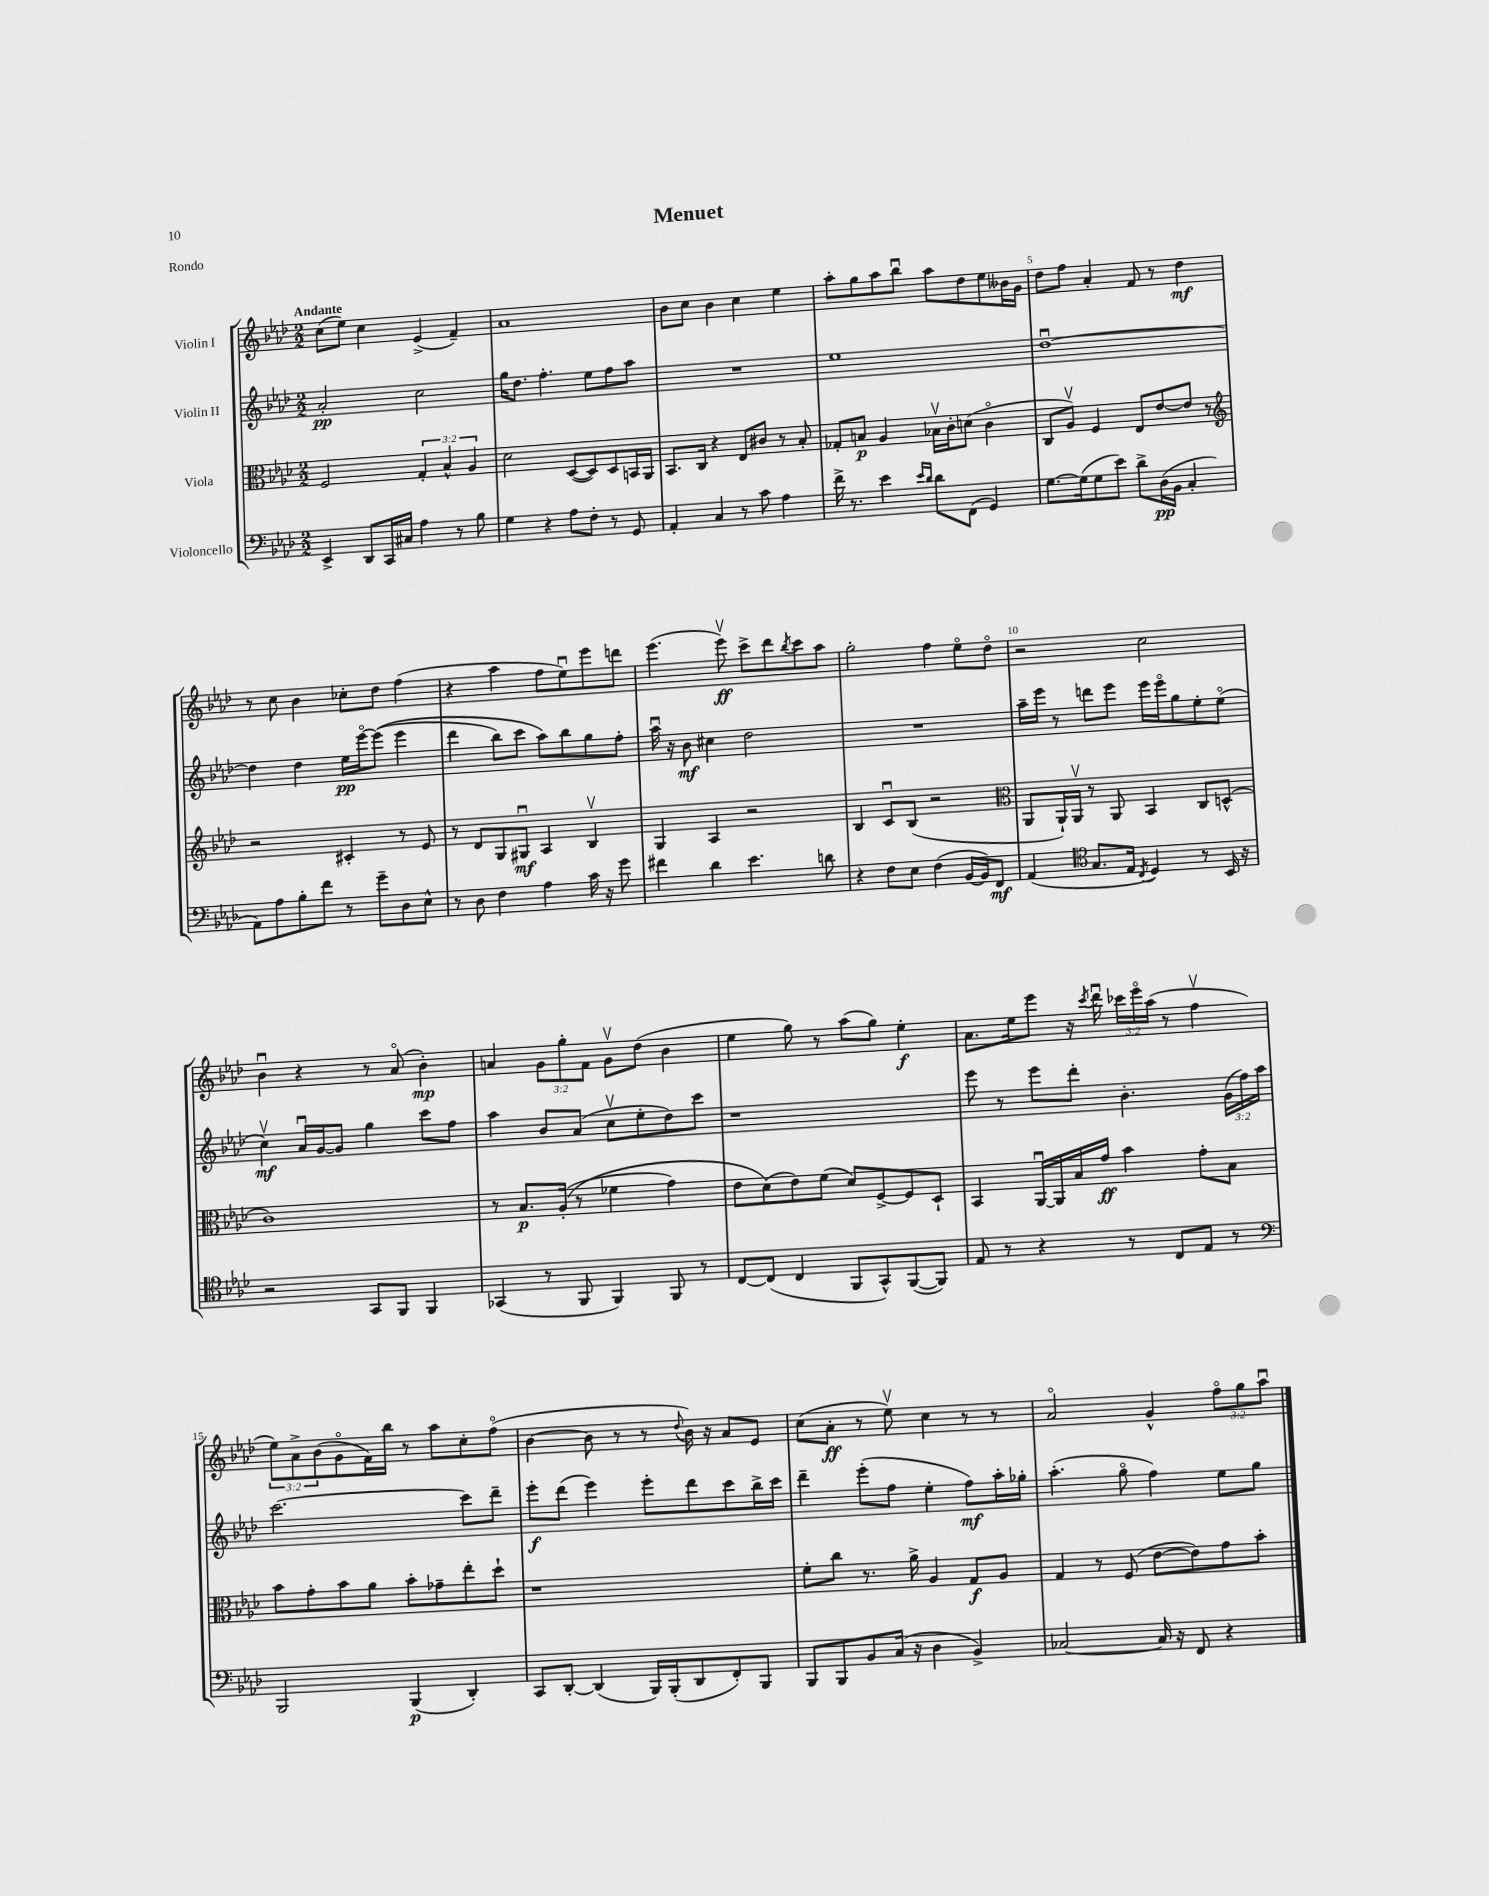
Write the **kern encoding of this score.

**kern	**kern	**kern	**kern
*staff4	*staff3	*staff2	*staff1
*clefF4	*clefC3	*clefG2	*clefG2
*k[b-e-a-d-]	*k[b-e-a-d-]	*k[b-e-a-d-]	*k[b-e-a-d-]
*M2/2	*M2/2	*M2/2	*M2/2
4EE-^/	2F/	2a-'/	(8cc\L
.	.	.	8ee-\J)
8DD-/L	.	.	4cc\
16CC/L	.	.	.
16C#/JJ	.	.	.
4A-\	6G'/	2cc\	(4e-^/
.	6B-^^/	.	.
8r	.	.	4f~/)
.	6A-/	.	.
8B-\	.	.	.
=	=	=	=
4G\	2d-\	16gg\LK	1a-
.	.	8.dd-\J	.
4r	.	4.ff'\	.
8A-\L	([8D-/L	.	.
8F'\J	8D-/])	8ee-\L	.
8r	8D-/	8ff\	.
8GG/	16BB/L	8aa-\J	.
.	16AA-/JJ	.	.
=	=	=	=
4AA-'/	8.BB-/L	1r	8b-\L
.	.	.	8cc\J
.	16C/Jk	.	.
4C/	4r	.	4b-\
8r	8E-/L	.	4cc\
8c\	8c#/J	.	.
4A-\	8r	.	4ee-\
.	8B-'/	.	.
=	=	=	=
16f^\	8G-'/L	1ee-	8aa-'\L
8.r	.	.	.
.	8B/J	.	8gg\
4e-\	4A-/	.	8aa-\
.	.	.	8bb-u\J
16qqe-/LL	.	.	.
16qqd-/JJ	.	.	.
8d-\L	16B-v\LL	.	8aa-\L
.	16c'\J	.	.
(8FF\J	(8d\J	.	8dd-\
4GG/)	4co\	.	8ee-\
.	.	.	16b--\L
.	.	.	16g\JJ
=	=	=	=
[8.G\L	8C/L	[1dd-u	8dd-\L
.	8A-v/J)	.	8ff\J
(16G\]k	.	.	.
8G\	4F/	.	4a-'/
8e-\J)	.	.	.
8d-^\L	8E-/L	.	8f/
(16D-\L	[8e-/	.	8r
16BB-\JJ	.	.	.
4C'/	8e-/]J	.	4dd-\
.	8r	.	.
=	=	=	=
*	*clefG2	*	*
8AA-\L)	2r	4dd-\]	8r
8A-\	.	.	8cc\
8B-'\	.	4dd-\	4b-\
8f\J	.	.	.
8r	4c#'/	16ee-\LL	8cc-'\L
.	.	[16eee-o\J	.
8g~\L	.	&((8eee-\]J	8dd-\J
8D-\	8r	4eee-\	(4ff\
8E-^^\J	8e-/	.	.
=	=	=	=
8r	8r	4ddd-\	4r
8D-\	8d-/L	.	.
4F\	8G/	8bb-\L)	4aa-\
.	8G#u/J	8ccc\J	.
4A-\	4A-/	8aa-\L&)	8ff\L
.	.	8bb-\	8ee-u\)
16c\	4B-v/	8gg\	8eee-\
16r	.	.	.
8g\	.	8ff'\J	8ddd\J
=	=	=	=
4f#\	4G/	16aa-u\	(4.eee-\
.	.	16r	.
.	.	8b-\	.
4d-\	4A-/	4cc#\	.
.	.	.	8eee-v\)
4.e-\	2r	2dd-\	8ccc^\L
.	.	.	8ddd-\
.	.	.	8qbb-/
.	.	.	8ccc\
8d\	.	.	8aa-\J
=	=	=	=
4r	4B-/	1r	2gg'\
8F\L	8cu/L	.	.
8E-\J	(8B-/J	.	.
(4F\	2r	.	4ff\
[16BB-/LL	.	.	8ee-o\L
16BB-/]J)	.	.	.
8FF/J	.	.	8dd-o\J
=	=	=	=
*	*clefC3	*	*
(4AA-/	8AA-/L	16aa-~\LL	2r
.	.	16eee-\JJ	.
.	16AA-`/L)	8r	.
.	16AA-v/JJ	.	.
*clefC4	*	*	*
8.G/L	8r	8ddd\L	.
.	8AA-/	8eee-\J	.
16E-/Jk	.	.	.
8qC/	.	.	.
4D-/)	4BB-/	16eee-\LL	2cc\
.	.	16eee-o\J	.
.	.	8gg\	.
8r	8C/L	8ee-'\	.
16BB-/	(8D^^/J	(8ee-o\J	.
16r	.	.	.
=	=	=	=
2r	1c)	4ccv\)	4b-u\
.	.	16a-u/LL	4r
.	.	[16g/J	.
.	.	8g/]J	.
8GG/L	.	4gg\	8r
8FF/J	.	.	(8a-o/
4FF/	.	8ccc\L	4b-'\)
.	.	8ff\J	.
=	=	=	=
(4GG-/	8r	4aa-\	4a/
.	8.B-/L	.	.
8r	.	8b-/L	12g\L
.	&((16A-'/Jk	.	.
.	.	.	12gg'\
8FF/	8r	(8a-/J	.
.	.	.	12f\J
4FF/)	4f-\	8ccv\L	8gv\L
.	.	8ee-'\	(8dd-\J
8FF/	4g\)	8dd-\)	4b-\
8r	.	8ccc\J	.
=	=	=	=
[8C/L	8e-\L	1r	4ee-\
(8C/]J	(8d-\&)	.	.
4C/	8e-\)	.	8gg\)
.	(8f\J	.	8r
8FF/L	8d-/L)	.	(8aa-\L
8GG^^/)	[8F^/	.	8gg\J)
([8FF/	8F/]	.	4ee-'\
8FF/]J)	8D-`/J	.	.
=	=	=	=
8E-/	4BB-/	8eee-\	8.a-\L
8r	.	8r	.
.	.	.	16ee-\k
4r	[16AA-u/LL	8eee-\L	8eee-\J
.	16AA-/]	.	.
.	16B-/	8ddd-'\J	16r
.	.	.	8qccc/
.	16g/JJ	.	16ddd-u\
8r	4b-\	4.b-'\	24ccc-\LL
.	.	.	24eee-o\
.	.	.	(24aa-\JJ
8C/L	.	.	8r
8E-/J	8g'\L	.	4ffv\
8r	8B-\J	(24g\LL	.
.	.	24ff\)	.
.	.	24aa-\JJ	.
=	=	=	=
*clefF4	*	*	*
2BBB-/	8b-\L	[2.ccc\	12ee-\L)
.	.	.	12a-^\
.	8g'\	.	.
.	.	.	(12b-\
.	8b-\	.	8go\
.	8a-\J	.	16f\L)
.	.	.	16bb-\JJ
(4BBB-/	8b-'\L	.	8r
.	8g-~\	.	8aa-\L
4DD-'/)	8ee-'\	8ccc\]L	8cc'\
.	8dd-`\J	8ddd-~\J	(8ffo\J
=	=	=	=
8CC/L	1r	8eee-'\L	[4b-\
[8DD-'/J	.	(8ddd-\J	.
(4DD-/]	.	4eee-\)	8b-\]
.	.	.	8r
16BBB-/LL)	.	8eee-'\L	8r
(16BBB-'/J	.	.	.
.	.	.	8qqdd-/
8DD-/	.	8ddd-\	16b-\)
.	.	.	16r
8FF'/)	.	8ccc\	8a-/L
8BBB-/J	.	16bb-^\L	8e-/J
.	.	16ccc\JJ	.
=	=	=	=
8BBB-/L	8f'\L	4ddd-~\	(8cc\L
8BBB-/	8cc\J	.	8a-'\J
8BB-/	8.r	(8eee-'\L	8r
(16C/Jk	.	8ff\J	8ee-v\)
16r	16a-^\	.	.
4D-\	4A-/	4ee-'\	4cc\
4BB-^/)	8G/L	8ff\L)	8r
.	8A-/J	16aa-'\L	8r
.	.	16gg-'\JJ	.
=	=	=	=
[2C-/	4G/	(4.aa-'\	2a-o/
.	8r	.	.
.	(8F/	8ggo\	.
16C-/]	[8e-\L	4ff\)	4g^^/
16r	.	.	.
8FF/	8e-\])	.	.
4r	8g\	8ee-\L	12ffo\L
.	.	.	12gg\
.	8b-'\J	8gg\J	.
.	.	.	12aa-u\J
==	==	==	==
*-	*-	*-	*-
